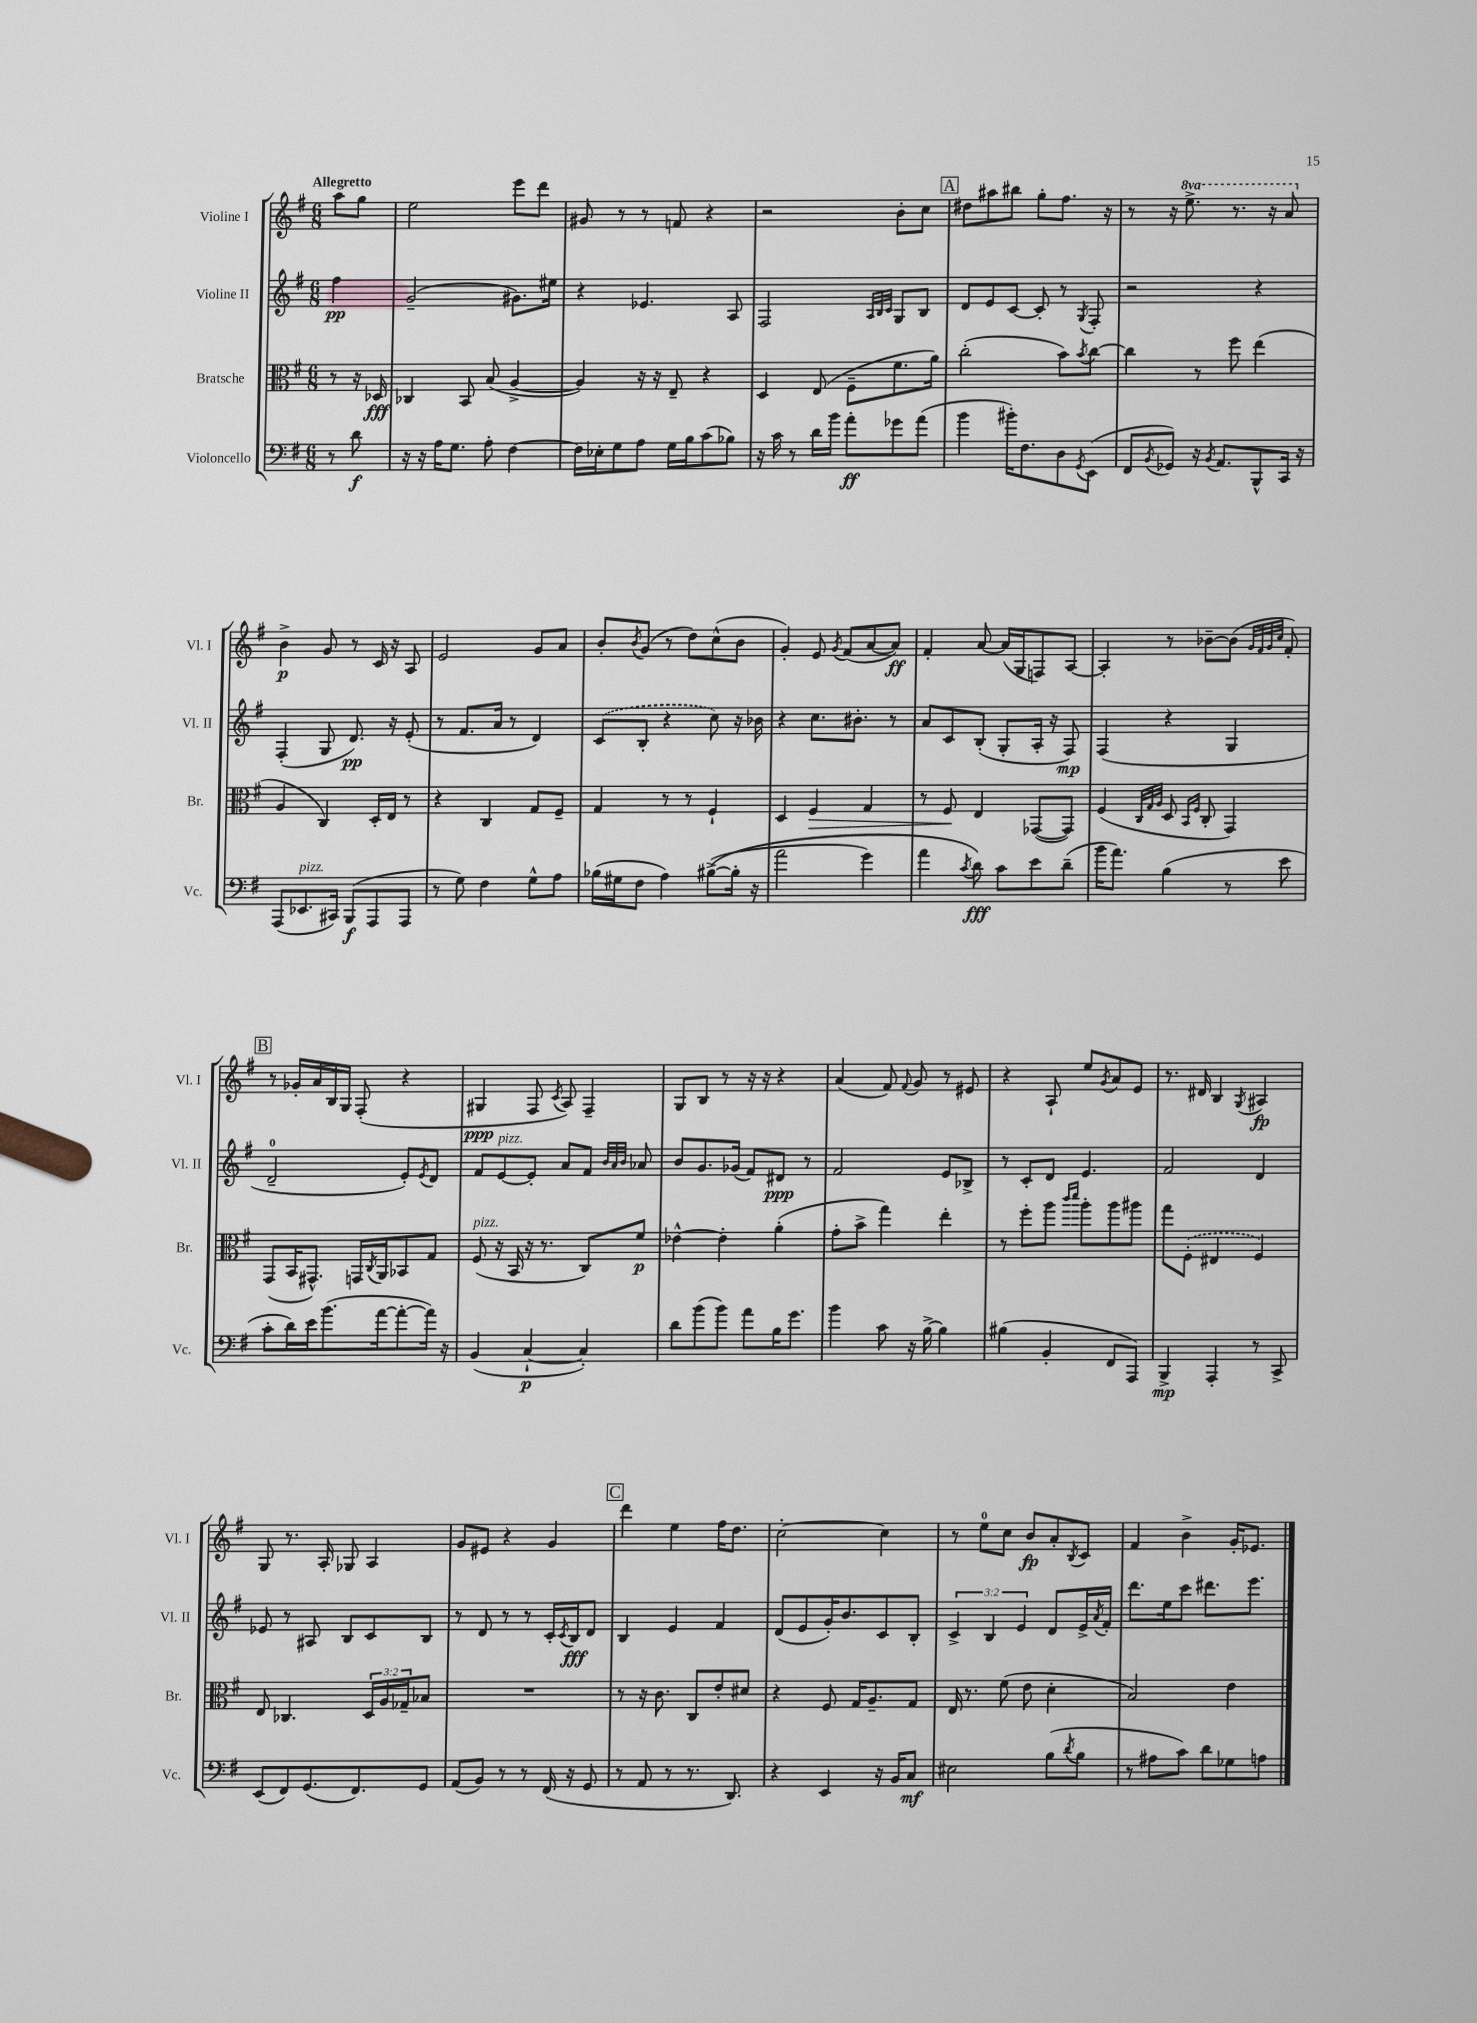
<<
\new StaffGroup <<
\new Staff = "s0" \with { instrumentName = "Violine I" shortInstrumentName = "Vl. I" } {
    \clef treble \key g \major \numericTimeSignature \time 6/8 \set Staff.ottavationMarkups = #ottavation-simple-ordinals \partial 4 \tempo "Allegretto"
    a''8 g''8 |
    e''2 e'''8 d'''8 |
    gis'8 r8 r8 f'8 r4 |
    r2 b'8-. c''8 |
    \mark \markup { \box "A" } dis''8 ais''8 bis''8 g''8-. fis''8. r16 |
    r8 r16 \ottava #1 e'''8.-> r8. r16 a''8 \ottava #0 |
    b'4->\p g'8 r8 c'16 r16 a8 |
    e'2 g'8 a'8 |
    b'8-. \acciaccatura { b'8 } g'8( r8 d''8) c''8-^( b'8 |
    g'4-.) e'8 \acciaccatura { g'8 } fis'8( a'8~ a'8\ff) |
    fis'4-. a'8~ a'16( g16 f8) a8~ |
    a4-. r8 bes'8~-- bes'8( \grace { g'32 fis'32 g'32 c''32 } fis'8-.) |
    \mark \markup { \box "B" } r8 ges'16-. a'16 b16 g16 fis8-.( r4 |
    gis4\ppp fis8 \acciaccatura { c'8 } a8) fis4-- |
    g8 b8 r8 r16 r16 r4 |
    a'4( fis'8) \appoggiatura { fis'8 } g'8 r8 eis'8 |
    r4 a8-! e''8 \acciaccatura { g'8 } a'8 e'8 |
    r8. dis'16 b4 \acciaccatura { g8 } ais4\fp |
    g8 r8. a16-. ges8 a4 |
    g'8 eis'8 r4 g'4 |
    \mark \markup { \box "C" } d'''4 e''4 fis''16 d''8. |
    c''2~-. c''4 |
    r8 e''8-0 c''8 b'8\fp a'8-. \acciaccatura { b8 } c'8 |
    fis'4 b'4-> g'16-. ees'8. \bar "|." |
}
\new Staff = "s1" \with { instrumentName = "Violine II" shortInstrumentName = "Vl. II" } {
    \clef treble \key g \major \numericTimeSignature \time 6/8 \override Staff.TupletNumber.text = #tuplet-number::calc-fraction-text \partial 4
    fis''4\pp |
    g'2--( gis'8.) eis''16 |
    r4 ees'4. a8 |
    fis2 \grace { a32 b32 c'32 } g8 b8 |
    \mark \markup { \box "A" } d'8 e'8 c'8~ c'8-. r8 \acciaccatura { g8 } fis8-. |
    r2 r4 |
    fis4-.( g8 d'8.\pp) r16 e'8-.( |
    r8 fis'8. a'16 r8 d'4) |
    \once \slurDashed c'8( b8-. r4 c''8) r16 bes'16 |
    r4 c''8. bis'8.-. r8 |
    a'8 c'8 b8-.( g8-. a16-. r16 fis8\mp) |
    fis4( r4 g4 |
    \mark \markup { \box "B" } d'2-0-- e'8-.) \acciaccatura { e'8 } d'8 |
    fis'8 e'8~^\markup { \italic "pizz." } e'8-. a'8 fis'8 \grace { b'32 a'32 b'32 } aes'8 |
    b'8 g'8. ges'16( fis'8) dis'8\ppp r8 |
    fis'2 e'8 bes8-> |
    r8 c'8-. d'8 e'4. |
    fis'2 d'4 |
    ees'8 r8 ais8 b8 c'8 b8 |
    r8 d'8 r8 r8 c'16-. \acciaccatura { c'8 } b16\fff d'8 |
    \mark \markup { \box "C" } b4 e'4 fis'4 |
    d'8( e'8 g'16-.) b'8. c'8 b8-. |
    \tuplet 3/2 { c'4-> b4 e'4 } d'8 e'16-> \acciaccatura { a'8 } fis'16-. |
    d'''8. e''16 c'''8 dis'''8. e'''8. \bar "|." |
}
\new Staff = "s2" \with { instrumentName = "Bratsche" shortInstrumentName = "Br." } {
    \clef alto \key g \major \numericTimeSignature \time 6/8 \override Staff.TupletNumber.text = #tuplet-number::calc-fraction-text \partial 4
    r8 r16 des16\fff |
    ces4 b,8 b8( a4~-> |
    a4) r16 r16 e8-- r4 |
    d4 e8( fis8-- fis'8. a'16) |
    \mark \markup { \box "A" } c''2-.( b'8) \acciaccatura { b'8 } c''8~ |
    c''4 r8 fis''8 e''4( |
    a4 c4) d16-. e16 r8 |
    r4 c4 g8 fis8-- |
    g4 r8 r8 fis4-! |
    d4 fis4\> g4 |
    r8 fis8\! e4 ges,8~( ges,8) |
    fis4( \grace { c32 g32 a32 } d8 \grace { b,16 fis16 } c8-. g,4) |
    \mark \markup { \box "B" } g,8( b,16 gis,8.-^) g,16 \acciaccatura { c8 } a,16 bes,8 g8 |
    fis8^\markup { \italic "pizz." }( r16 b,16 r16 r8. c8) fis'8\p |
    ees'4~-^ ees'4-. a'4-.( |
    g'8-. b'8-> g''4) e''4-. |
    r8 fis''8-. a''8 \grace { c'''16 d'''16 } a''8-. a''8 ais''8 |
    g''8 \once \slurDashed fis8-.( eis4 fis4) |
    e8 ces4. \tuplet 3/2 { d16 a16 ges16-- } bes8 |
    R2. |
    \mark \markup { \box "C" } r8 r16 c'8. c8 e'8-. dis'8 |
    r4 fis8 g16 a8.-- g8 |
    e16 r8. fis'8( e'8 d'4-. |
    b2) e'4 \bar "|." |
}
\new Staff = "s3" \with { instrumentName = "Violoncello" shortInstrumentName = "Vc." } {
    \clef bass \key g \major \numericTimeSignature \time 6/8 \partial 4
    r8 d'8\f |
    r16 r16 a16 g8. a8-. fis4~ |
    fis16 ees16-. g8 a8 g16 b16 c'8( bes8) |
    r16 c'16 r8 d'16 b'16 a'8-.\ff ges'8 a'8( |
    \mark \markup { \box "A" } b'4 bis'16-.) fis8. d8 \acciaccatura { g,8 } e,8( |
    fis,8 \acciaccatura { b,8 } ges,8) r16 \acciaccatura { b,8 } a,8. b,,8-^ c,16 r16 |
    a,,8( ees,8.^\markup { \italic "pizz." } cis,16) b,,8\f( a,,8 a,,8 |
    r8 g8) fis4 g8-^ a8 |
    bes16( gis16 fis8 a4) bis8~->(\( bis16-. r16 |
    a'2 g'4) |
    a'4 \acciaccatura { c'8 } d'8\fff\) c'8 e'8 d'8--( |
    b'16 a'8.) b4( r8 e'8 |
    \mark \markup { \box "B" } c'8-. d'16) e'16 b'8.( a'16~ a'8~-. a'16) r16 |
    b,4( c4~-!\p c4-.) |
    d'8 b'8( b'8) a'8 b16 g'8. |
    b'4 c'8 r16 b16~-> b4 |
    bis4( b,4-. fis,8 a,,8) |
    b,,4->\mp a,,4-. r8 c,8-> |
    e,8( fis,8) g,8.( fis,8.) g,8 |
    a,8( b,8) r8 r8 fis,16( r16 g,8 |
    \mark \markup { \box "C" } r8 a,8 r8 r8. d,8.) |
    r4 e,4 r16 b,16 c8\mf |
    eis2 b8( \acciaccatura { d'8 } b8 |
    r8 ais8 c'8) d'8 ges8 a8 \bar "|." |
}
>>
>>
\layout { \context { \Score \remove "Bar_number_engraver" } }
